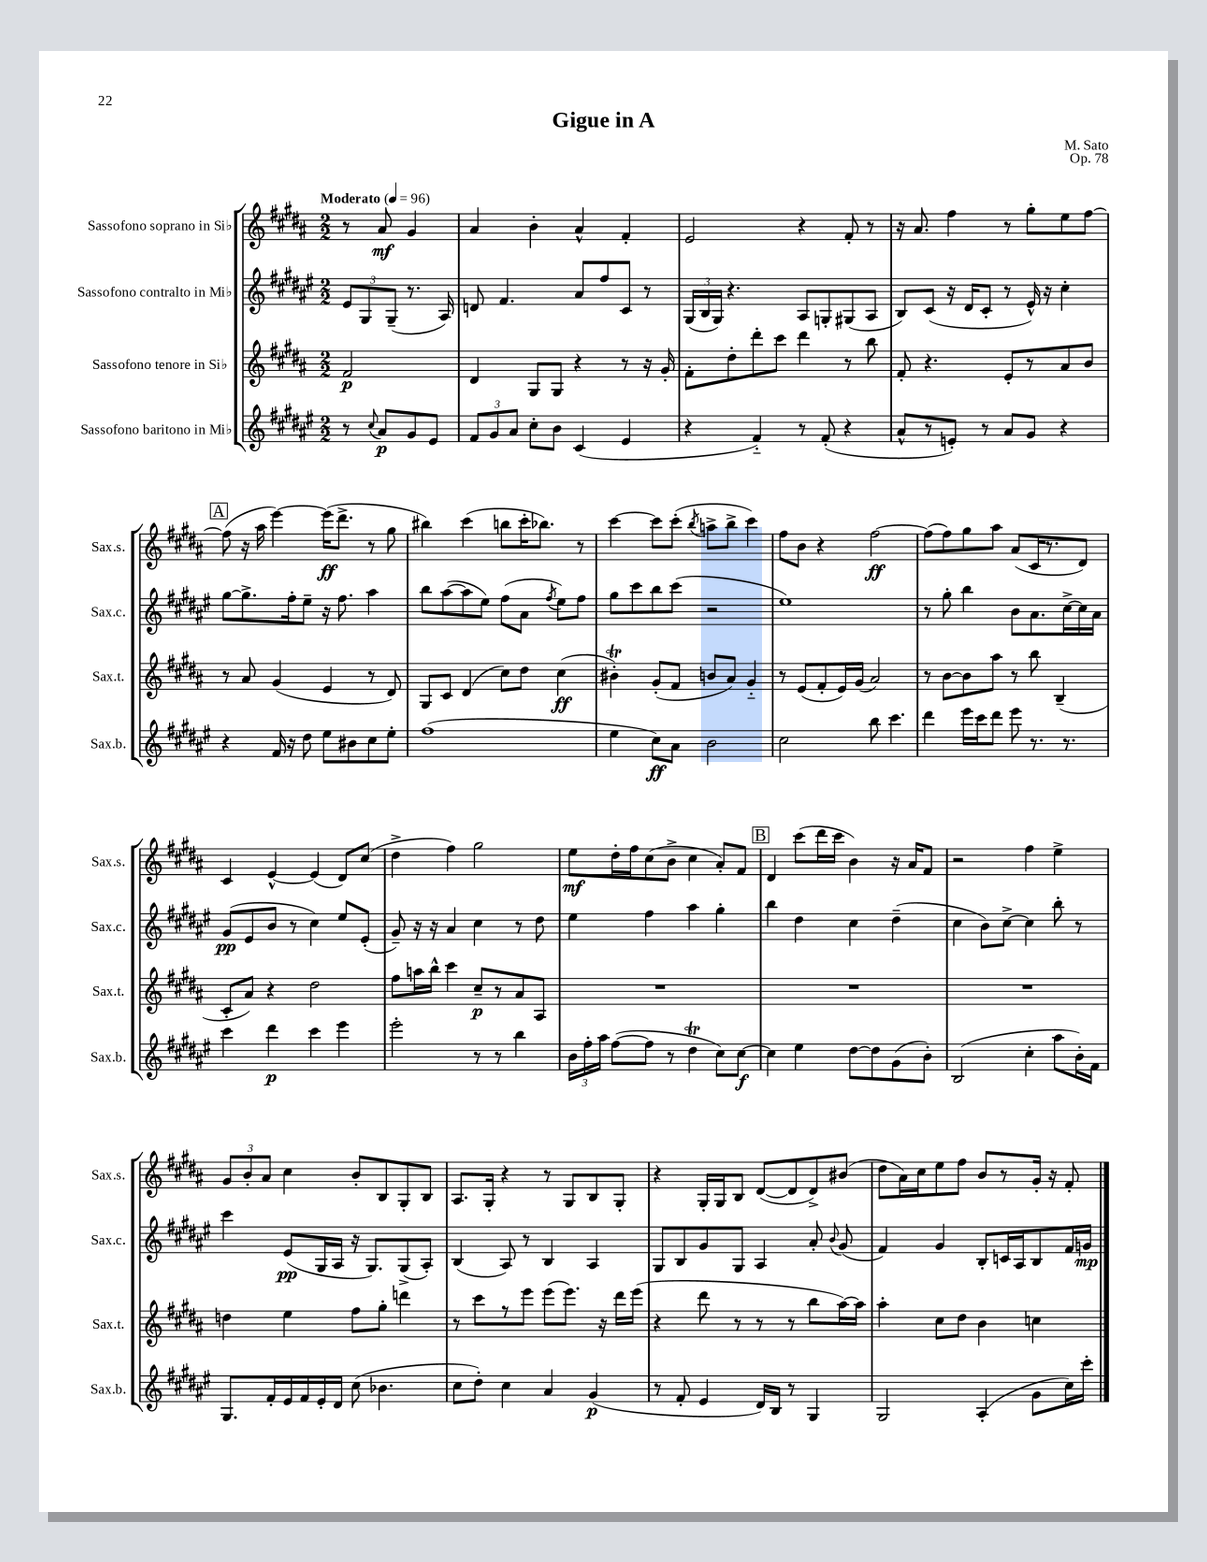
\header { title = "Gigue in A" composer = "M. Sato" opus = "Op. 78" }
<<
\new StaffGroup <<
\new Staff = "s0" \with { instrumentName = "Sassofono soprano in Sib" shortInstrumentName = "Sax.s." } {
    \clef treble \key b \major \numericTimeSignature \time 2/2 \partial 2 \tempo "Moderato" 4 = 96
    \autoBeamOff r8 ais'8\mf gis'4 |
    ais'4 b'4-. ais'4-^ fis'4-. |
    e'2 r4 fis'8-. r8 |
    r16 ais'8. fis''4 r8 gis''8[-. e''8 fis''8]~ |
    \mark \markup { \box "A" } fis''8( r16 ais''16 e'''4~) e'''16[\ff( dis'''8.]-> r8 gis''8 |
    bis''4) cis'''4( b''8[ cis'''16-. bes''8.]) r8 |
    cis'''4~ cis'''8[ cis'''8]-.( \acciaccatura { b''8 } a''8[-> b''8]-> cis'''4) |
    fis''8[ b'8] r4 fis''2~\ff |
    fis''8[( fis''8) gis''8 ais''8] ais'8[( cis'16 r8. dis'8]) |
    cis'4 e'4~-^ e'4( dis'8[) cis''8]( |
    dis''4-> fis''4) gis''2 |
    e''8[\mf dis''16-. fis''16 cis''8( b'8]-> cis''4 ais'8[-.) fis'8] |
    \mark \markup { \box "B" } dis'4 cis'''8[( dis'''16 cis'''16] b'4) r16 ais'16[ fis'8] |
    r2 fis''4 e''4-> |
    \tuplet 3/2 { gis'8[ b'8-. ais'8] } cis''4 b'8[-. b8 gis8-. b8] |
    ais8.[ gis16]-. r4 r8 gis8[ b8 gis8]-. |
    r4 gis16[-. gis16 b8] dis'8[~( dis'8 dis'8->) bis'8]( |
    dis''8[ ais'16) cis''16 e''8 fis''8] b'8[ r8 gis'16]-. r16 fis'8-. \bar "|." |
}
\new Staff = "s1" \with { instrumentName = "Sassofono contralto in Mib" shortInstrumentName = "Sax.c." } {
    \clef treble \key fis \major \numericTimeSignature \time 2/2 \partial 2
    \autoBeamOff \tuplet 3/2 { eis'8[ gis8 gis8]--( } r8. ais16) |
    d'8 fis'4. ais'8[ fis''8 cis'8] r8 |
    \tuplet 3/2 { gis16[( b16 gis16]) } r4. ais8[ g8-. gis8( ais8] |
    b8[) cis'8]( r16 dis'16[ cis'8]-. r8 eis'16-^) r16 cis''4-. |
    \mark \markup { \box "A" } gis''8[~ gis''8.-> fis''16-. eis''8]-- r16 fis''8. ais''4 |
    b''8[ ais''8~( ais''8 eis''8]) fis''8[( ais'8] \acciaccatura { fis''8 } eis''8[) fis''8] |
    gis''8[ cis'''8 b''8 cis'''8]( r2 |
    eis''1) |
    r8 gis''8-. b''4 b'8[ ais'8. cis''16~-> cis''16 ais'16] |
    gis'8[\pp( eis'8 b'8] r8 cis''4) eis''8[ eis'8]-.( |
    gis'8--) r16 r16 ais'4 cis''4 r8 dis''8 |
    eis''4 fis''4 ais''4 gis''4-. |
    \mark \markup { \box "B" } b''4 dis''4 cis''4 dis''4--( |
    cis''4 b'8[) cis''8]~-> cis''4 b''8-. r8 |
    cis'''4 eis'8[\pp( gis16 ais16] r16 gis8.[) gis8->( ais8]-.) |
    b4( ais8) r8 b4 ais4 |
    gis8[ b8 gis'8 gis8] ais4 ais'8-. \appoggiatura { b'8 } gis'8( |
    fis'4) gis'4 b8[-. c'16 ais16 b8 fis'16 g'16]\mp \bar "|." |
}
\new Staff = "s2" \with { instrumentName = "Sassofono tenore in Sib" shortInstrumentName = "Sax.t." } {
    \clef treble \key b \major \numericTimeSignature \time 2/2 \partial 2
    \autoBeamOff fis'2\p |
    dis'4 gis8[ gis8] r4 r8 r16 gis'16-. |
    fis'8[-. dis''8-. dis'''8-. cis'''8] dis'''4 r8 b''8 |
    fis'8-. r4. e'8[-. r8 ais'8 b'8] |
    \mark \markup { \box "A" } r8 ais'8 gis'4( e'4 r8 dis'8) |
    gis8[ cis'8] dis'4( cis''8[) dis''8] cis''4\ff( |
    bis'4-.\trill) gis'8[-.( fis'8] b'8[ ais'8]) gis'4-_ |
    r8 e'8[( fis'8-. e'16) gis'16]( ais'2) |
    r8 b'8[~ b'8 ais''8] r8 b''8 b4--( |
    cis'8[-. ais'8]) r4 dis''2 |
    fis''8[ a''16 b''16]-^ cis'''4 cis''8[--\p r8 ais'8 ais8] |
    R1 |
    \mark \markup { \box "B" } R1 |
    R1 |
    d''4 e''4 fis''8[ gis''8]-. d'''4 |
    r8 cis'''8[ r8 e'''8] e'''8[( e'''8.]) r16 dis'''16[ e'''16]( |
    r4 dis'''8 r8 r8 r8 b''8[ ais''16~) ais''16] |
    ais''4-. cis''8[ dis''8] b'4 c''4 \bar "|." |
}
\new Staff = "s3" \with { instrumentName = "Sassofono baritono in Mib" shortInstrumentName = "Sax.b." } {
    \clef treble \key fis \major \numericTimeSignature \time 2/2 \partial 2
    \autoBeamOff r8 \appoggiatura { cis''8 } ais'8[\p gis'8 eis'8] |
    \tuplet 3/2 { fis'8[ gis'8 ais'8] } cis''8[-. b'8] cis'4( eis'4 |
    r4 fis'4-_) r8 fis'8-.( r4 |
    ais'8[-^ r8 e'8]-.) r8 ais'8[ gis'8] r4 |
    \mark \markup { \box "A" } r4 fis'16 r16 dis''8 eis''8[ bis'8 cis''8 eis''8]-. |
    fis''1( |
    eis''4 cis''8[\ff) ais'8] b'2 |
    cis''2 b''8 cis'''4. |
    dis'''4 eis'''16[ cis'''16 dis'''8] eis'''8 r8. r8. |
    cis'''4 dis'''4\p cis'''4 eis'''4 |
    eis'''2-. r8 r8 b''4 |
    \tuplet 3/2 { b'16[ fis''16-. ais''16] } fis''8[~( fis''8] r8 dis''4\trill cis''8[) cis''8]~\f |
    \mark \markup { \box "B" } cis''4 eis''4 dis''8[~ dis''8 gis'8( b'8]-.) |
    b2( cis''4-. ais''8[ b'16-.) fis'16] |
    gis8.[ fis'16-. eis'16 fis'16 eis'16-. dis'16] cis''8( bes'4. |
    cis''8[ dis''8]-.) cis''4 ais'4 gis'4\p( |
    r8 fis'8-. eis'4 dis'16[) b16] r8 gis4 |
    gis2 ais4-.( gis'8[ cis''16) cis'''16]-. \bar "|." |
}
>>
>>
\layout { \context { \Score \remove "Bar_number_engraver" } }
